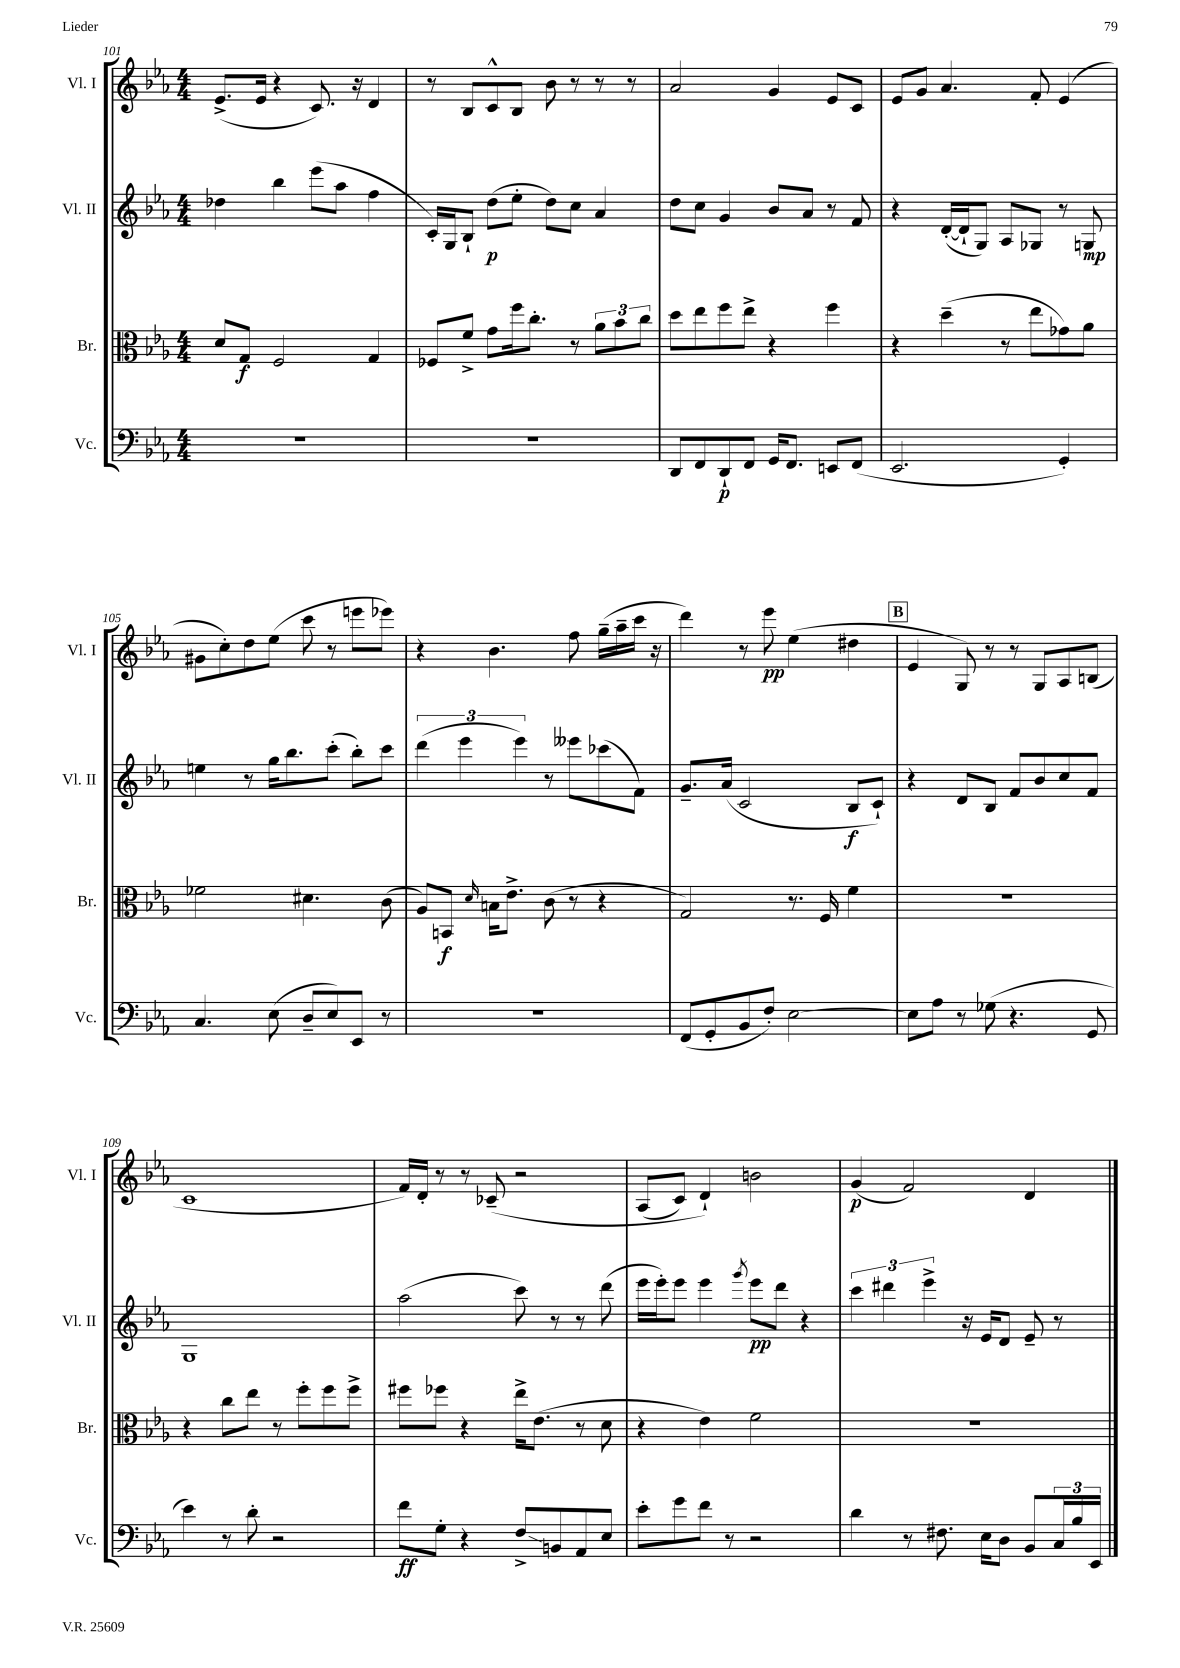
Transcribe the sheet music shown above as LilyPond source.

<<
\new StaffGroup <<
\new Staff = "s0" \with { instrumentName = "Vl. I" shortInstrumentName = "Vl. I" } {
    \clef treble \key ees \major \numericTimeSignature \time 4/4
    ees'8.->( ees'16 r4 c'8.) r16 d'4 |
    r8 bes8 c'8-^ bes8 bes'8 r8 r8 r8 |
    aes'2 g'4 ees'8 c'8 |
    ees'8 g'8 aes'4. f'8-. ees'4( |
    gis'8 c''8-.) d''8 ees''8( c'''8 r8 e'''8 ees'''8) |
    r4 bes'4. f''8 g''16--( aes''16-- c'''16 r16 |
    d'''4) r8 ees'''8\pp ees''4( dis''4 |
    \mark \markup { \box "B" } ees'4 g8) r8 r8 g8 aes8 b8( |
    c'1 |
    f'16) d'16-. r8 r8 ces'8--\( r2 |
    aes8( c'8) d'4-!\) b'2 |
    g'4\p( f'2) d'4 \bar "|." |
}
\new Staff = "s1" \with { instrumentName = "Vl. II" shortInstrumentName = "Vl. II" } {
    \clef treble \key ees \major \numericTimeSignature \time 4/4
    des''4 bes''4 ees'''8( aes''8 f''4 |
    c'16-.) g16 bes8-! d''8\p( ees''8-. d''8) c''8 aes'4 |
    d''8 c''8 g'4 bes'8 aes'8 r8 f'8 |
    r4 d'16~-.( d'16-! g8) aes8 ges8 r8 g8\mp |
    e''4 r8 g''16 bes''8. c'''8-.( bes''8-.) c'''8 |
    \tuplet 3/2 { d'''4( ees'''4 ees'''4) } r8 eeses'''8 ces'''8( f'8) |
    g'8.-- aes'16( c'2 bes8\f c'8-!) |
    \mark \markup { \box "B" } r4 d'8 bes8 f'8 bes'8 c''8 f'8 |
    g1 |
    aes''2( c'''8) r8 r8 d'''8( |
    ees'''16 ees'''16-.) ees'''8 ees'''4 \acciaccatura { g'''8 } ees'''8\pp d'''8 r4 |
    \tuplet 3/2 { c'''4 dis'''4 ees'''4-> } r16 ees'16 d'8 ees'8-- r8 \bar "|." |
}
\new Staff = "s2" \with { instrumentName = "Br." shortInstrumentName = "Br." } {
    \clef alto \key ees \major \numericTimeSignature \time 4/4
    d'8 g8\f f2 g4 |
    fes8 f'8-> g'8 f''16 c''8.-. r8 \tuplet 3/2 { aes'8 bes'8 c''8 } |
    d''8 ees''8 f''8 ees''8-> r4 f''4 |
    r4 d''4--( r8 ees''8 ges'8) aes'8 |
    fes'2 dis'4. c'8( |
    aes8) b,8\f \grace { d'16 } b16 ees'8.-> c'8( r8 r4 |
    g2) r8. f16 f'4 |
    \mark \markup { \box "B" } r1 |
    r4 c''8 ees''8 r8 f''8-. f''8 f''8-> |
    fis''8 fes''8 r4 ees''16-> ees'8.( r8 d'8 |
    r4 ees'4) f'2 |
    R1 \bar "|." |
}
\new Staff = "s3" \with { instrumentName = "Vc." shortInstrumentName = "Vc." } {
    \clef bass \key ees \major \numericTimeSignature \time 4/4
    R1 |
    R1 |
    d,8 f,8 d,8-!\p f,8 g,16 f,8. e,8 f,8( |
    ees,2. g,4-.) |
    c4. ees8( d8-- ees8) ees,8 r8 |
    R1 |
    f,8( g,8-. bes,8 f8-.) ees2~ |
    \mark \markup { \box "B" } ees8 aes8 r8 ges8( r4. g,8 |
    ees'4) r8 d'8-. r2 |
    f'8\ff g8-. r4 f8->\glissando b,8 aes,8 ees8 |
    ees'8-. g'8 f'8 r8 r2 |
    d'4 r8 fis8. ees16 d8 bes,8 \tuplet 3/2 { c16 bes16 ees,16 } \bar "|." |
}
>>
>>
\layout { \context { \Score currentBarNumber = #101 } }
